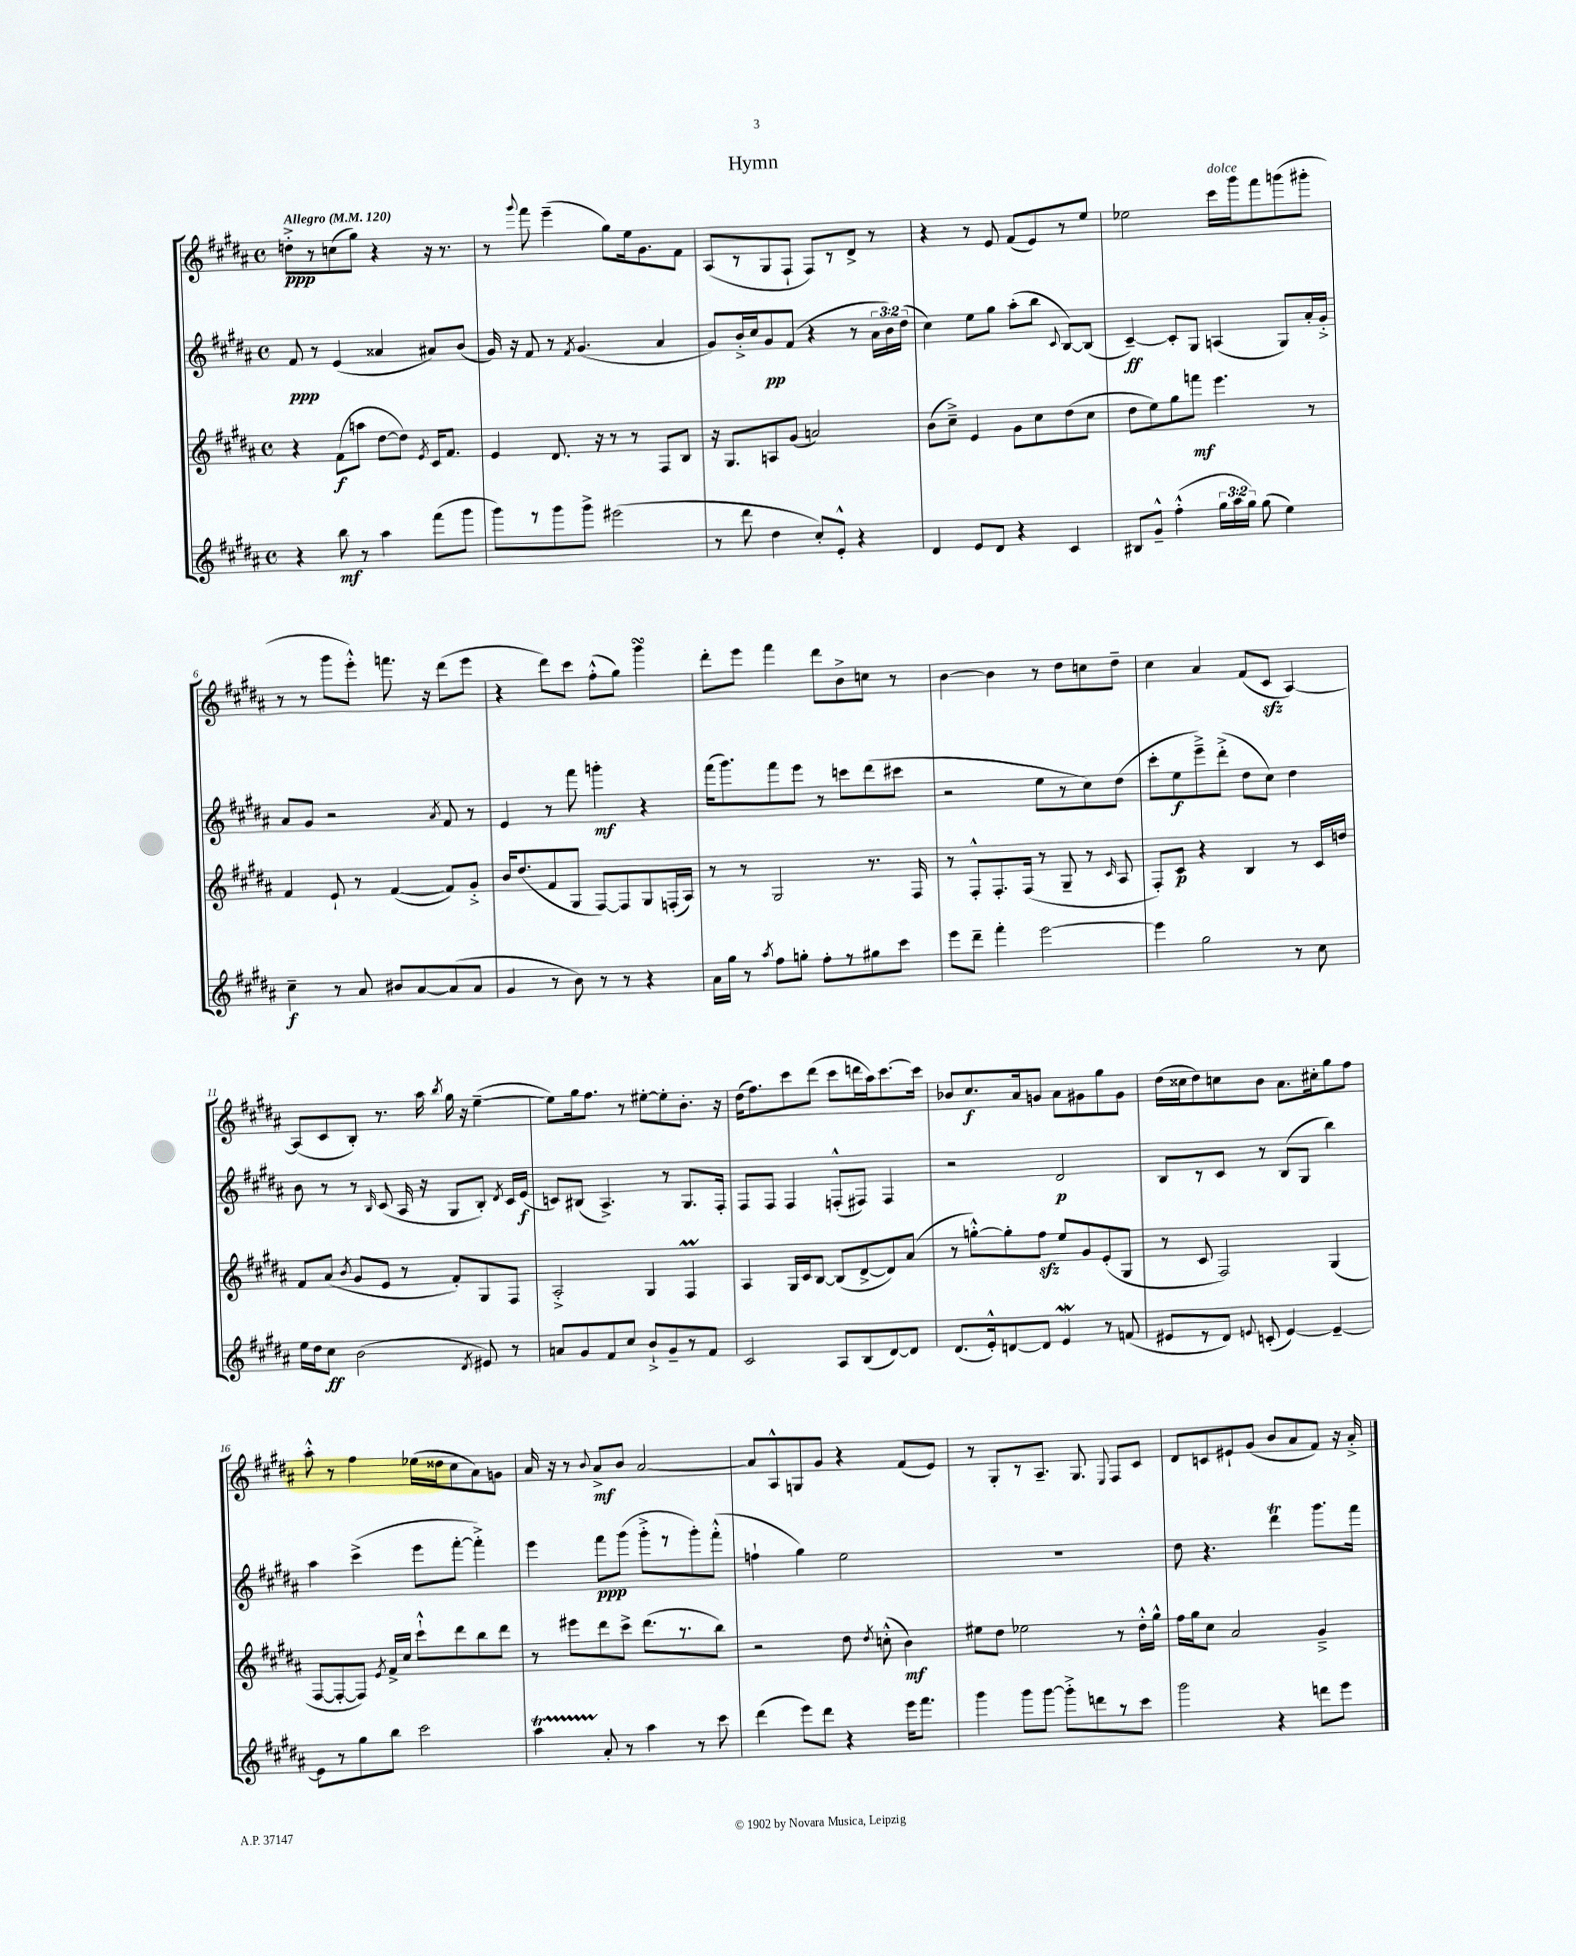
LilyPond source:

\header { title = "Hymn" }
<<
\new StaffGroup <<
\new Staff = "s0" {
    \clef treble \key b \major \defaultTimeSignature \time 4/4 \tempo "Allegro" 4 = 120
    \autoBeamOff d''8[-.->\ppp r8 c''8( gis''8]) r4 r16 r8. |
    r8 \appoggiatura { gis'''8 } fis'''8 e'''4--( gis''8[) e''16 gis'8. fis'8] |
    ais8[( r8 gis8 fis8]-! fis8[) r8 dis'8]-> r8 |
    r4 r8 e'8 fis'8[( e'8) r8 e''8] |
    ees''2 cis'''16[^\markup { \italic "dolce" } gis'''16 fis'''8 g'''8( gis'''8]-. |
    r8 r8 gis'''8[ e'''8]-.-^) f'''8. r16 dis'''8[( e'''8] |
    r4 dis'''8[) cis'''8] fis''8[-.-^( gis''8]) gis'''4\turn |
    dis'''8[-. e'''8] fis'''4 dis'''8[ b'8-> c''8] r8 |
    b'4~ b'4 r8 dis''8[ c''8 dis''8]-- |
    cis''4 ais'4 fis'8[( cis'8]\sfz ais4~) |
    ais8[( cis'8 b8]-.) r8. ais''16 \acciaccatura { b''8 } gis''16 r16 e''4~--( |
    e''8[) gis''16 fis''8.] r8 eis''8[~-. eis''8-. b'8.]-. r16 |
    dis''16[( fis''8.) cis'''8 dis'''8]( cis'''8[ d'''16 ais''16) cis'''8.~ cis'''16] |
    bes'8[ cis''8.\f ais'16 g'8] ais'8[ gis'8 gis''8 gis'8] |
    dis''16[( cisis''16 dis''8) c''8 b'8] ais'8.[ cis''16-. gis''8 fis''8] |
    ais''8-.-^ r8 fis''4 ees''16[( disis''16 cis''8 ais'8) g'8] |
    ais'16 r16 r8 \appoggiatura { b'8 } ais'8[->\mf b'8] ais'2~ |
    ais'8[ ais8-^ g8 gis'8] r4 fis'8[( e'8]) |
    r8 gis8[-. r8 ais8.]-- gis8. \appoggiatura { e8 } fis8[ cis'8] |
    dis'8[ c'8 eis'8-! gis'8]( b'8[ ais'8 fis'8]) r16 ais'16-.-> \bar "|." |
}
\new Staff = "s1" {
    \clef treble \key b \major \defaultTimeSignature \time 4/4 \override Staff.TupletNumber.text = #tuplet-number::calc-fraction-text
    \autoBeamOff fis'8\ppp r8 e'4( aisis'4 ais'8[) b'8]( |
    gis'16) r16 fis'8 r8 \acciaccatura { fis'8 } gis'4.( ais'4 |
    gis'8[) b'16-.-> cis''16 gis'8\pp fis'8]( r4 r8 \tuplet 3/2 { ais'16[ b'16) dis''16]( } |
    cis''4) e''8[ gis''8] ais''8[-.( b''8] \appoggiatura { cis'8 } b8[~) b8]( |
    cis'4~--\ff) cis'8[-. gis8] a4( gis8[) ais'16-. gis'16]-.-> |
    ais'8[ gis'8] r2 \acciaccatura { ais'8 } fis'8 r8 |
    e'4 r8 fis'''8 g'''4-.\mf r4 |
    fis'''16[( gis'''8.) fis'''8 e'''8] r8 c'''8[ dis'''8( cis'''8] |
    r2 e''8[ r8 cis''8) dis''8]( |
    cis'''8[-. e''8\f e'''8--->) dis'''8]-.->( dis''8[ cis''8]) dis''4 |
    b'8 r8 r8 \grace { b16 } cis'8( ais16 r16 gis8[ b8]-.) \acciaccatura { dis'8 } cis'16[ e'16]\f( |
    c'8[) bis8]( ais4.->) r8 gis8.[ fis16]-. |
    fis8[ fis8] fis4 f8[-.-^( fis8]) fis4 |
    r2 dis'2\p |
    b8[ r8 cis'8] r8 b8[( gis8] b''4) |
    ais''4 cis'''4->( e'''8[ fis'''8]~-. fis'''4-.->) |
    e'''4 fis'''8[\ppp gis'''8]( gis'''8[-.-> r8 gis'''8-.) fis'''8]-.-^( |
    f''4-! gis''4) e''2 |
    R1 |
    dis''8 r4. dis'''4\trill gis'''8.[ fis'''16] \bar "|." |
}
\new Staff = "s2" {
    \clef treble \key b \major \defaultTimeSignature \time 4/4
    \autoBeamOff r4 fis'8[\f( a''8] dis''8[~ dis''8]) \acciaccatura { e'8 } cis'16[ fis'8.] |
    e'4 dis'8. r16 r8 r8 fis8[ b8] |
    r16 gis8.[ a8 gis'8]( a'2) |
    b'8[( cis''8]--->) e'4 gis'8[ cis''8 dis''8( cis''8] |
    dis''8[ e''8) gis''8 f'''8]\mf e'''4. r8 |
    fis'4 e'8-! r8 fis'4~( fis'8[) gis'8]-.-> |
    b'16[ dis''8.( fis'8 gis8] fis8[~) fis8 gis8 f16-.( ais16]) |
    r8 r8 gis2 r8. fis16 |
    r8 fis8[-.-^ fis8.-. fis16]( r8 gis8-- r8 \grace { cis'16 } ais8 |
    fis8[-.) cis'8]\p r4 b4 r8 cis'16[ d''16] |
    fis'8[ ais'8]( \acciaccatura { b'8 } gis'8[ e'8] r8 fis'8[-.) gis8 fis8] |
    ais2-.-> gis4 fis4\prall |
    ais4 gis16[ cis'16 b8]~ b8[( dis'8~-> dis'8) ais'8]( |
    r8 g''8[~-.-^) g''8-. fis''8]\sfz e''8[ gis'8 e'8-.( gis8] |
    r8 cis'8 fis2) gis4( |
    fis8[~ fis8~-. fis8]) \acciaccatura { e'8 } fis'16[-> cis''16] cis'''8[-!-^ dis'''8 b''8 dis'''8] |
    r8 eis'''8[ dis'''8 cis'''8]-> dis'''8.[( r8. b''8]) |
    r2 dis''8 \acciaccatura { dis''8 } c''8-.-^( b'4\mf) |
    eis''8[ dis''8] ees''2 r8 dis''16[-.-^ gis''16]-^ |
    fis''16[ gis''16 cis''8] ais'2 gis'4---> \bar "|." |
}
\new Staff = "s3" {
    \clef treble \key b \major \defaultTimeSignature \time 4/4 \override Staff.TupletNumber.text = #tuplet-number::calc-fraction-text
    \autoBeamOff r4 b''8\mf r8 ais''4 fis'''8[( gis'''8] |
    gis'''8[) r8 gis'''8 gis'''8]-> eis'''2( |
    r8 dis'''8 dis''4 cis''8[-.) e'8]-.-^ r4 |
    dis'4 e'8[ dis'8] r4 cis'4 |
    bis8[ gis'8]---^ fis''4-.-^( \tuplet 3/2 { gis''16[ ais''16 gis''16]) } gis''8( e''4) |
    cis''4--\f r8 ais'8 bis'8[ ais'8~ ais'8( ais'8] |
    gis'4 r8 b'8) r8 r8 r4 |
    ais'16[ gis''16] r8 \acciaccatura { ais''8 } fis''8[ g''8]-. fis''8[-. r8 gis''8 cis'''8] |
    e'''8[ dis'''8]-- fis'''4-. e'''2~ |
    e'''4 gis''2 r8 cis''8 |
    e''16[ dis''16 cis''8]\ff b'2( \acciaccatura { dis'8 } eis'8) r8 |
    a'8[ gis'8 fis'8 cis''8] b'8[-!-> gis'8-- r8 fis'8] |
    cis'2 ais8[ b8( dis'8~) dis'8] |
    dis'8.[( e'16-.-^) d'8~ d'8] e'4\mordent r8 f'8( |
    eis'8[ r8 dis'8]) \appoggiatura { e'8 } c'8-.( e'4~) e'4~-- |
    e'8[ r8 gis''8 b''8] cis'''2 |
    ais''4\startTrillSpan ais'8-.\stopTrillSpan r8 ais''4 r8 cis'''8 |
    dis'''4( e'''8[) dis'''8] r4 e'''16[ fis'''8.] |
    gis'''4 gis'''8[ gis'''8]~ gis'''8[-.-> d'''8 r8 cis'''8] |
    gis'''2 r4 d'''8[ e'''8] \bar "|." |
}
>>
>>
